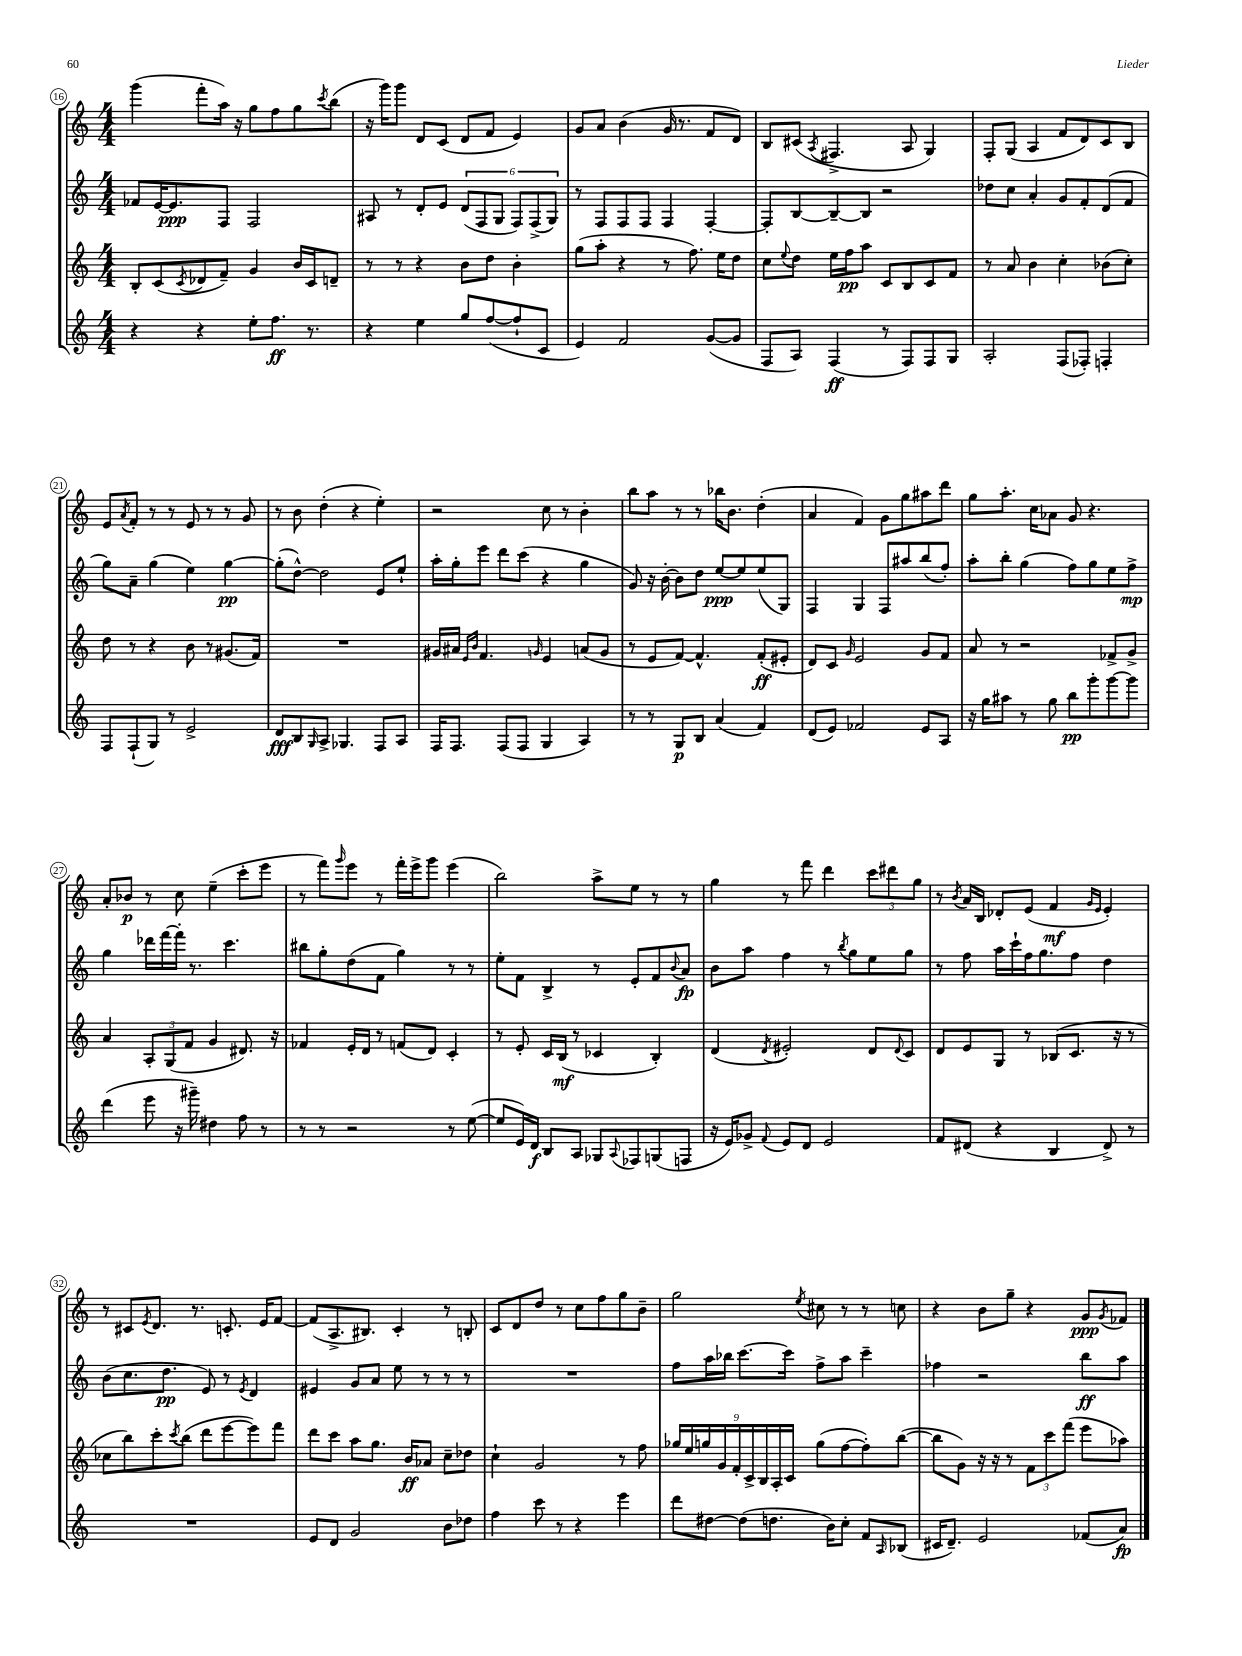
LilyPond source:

<<
\new StaffGroup <<
\new Staff = "s0" {
    \clef treble \key c \major \numericTimeSignature \time 4/4
    g'''4( f'''8-. a''16) r16 g''8 f''8 g''8 \acciaccatura { c'''8 } b''8( |
    r16 g'''16) g'''8 d'8 c'8( d'8 f'8 e'4) |
    g'8 a'8 b'4( g'16 r8. f'8 d'8) |
    b8 cis'8( \acciaccatura { a8 } fis4.-> a8 g4) |
    f8-. g8( a4 f'8 d'8) c'8 b8 |
    e'8 \acciaccatura { a'8 } f'8-. r8 r8 e'8 r8 r8 g'8 |
    r8 b'8 d''4-.( r4 e''4-.) |
    r2 c''8 r8 b'4-. |
    b''8 a''8 r8 r8 bes''16 b'8. d''4-.( |
    a'4 f'4) g'8 g''8 ais''8 d'''8 |
    g''8 a''8.-. c''16 aes'8 g'8 r4. |
    a'8-. bes'8\p r8 c''8 e''4--( c'''8-. e'''8 |
    r8 f'''8) \grace { g'''16 } e'''8 r8 f'''16-. e'''16-> g'''8 e'''4( |
    b''2) a''8-> e''8 r8 r8 |
    g''4 r8 f'''8 d'''4 \tuplet 3/2 { c'''8 dis'''8 g''8 } |
    r8 \acciaccatura { b'8 } a'16 b16 des'8-. e'8( f'4\mf \grace { g'16 e'16 } e'4-.) |
    r8 cis'8 \acciaccatura { e'8 } d'8. r8. c'8.-. e'16 f'8~ |
    f'8( a8.-> bis8.) c'4-. r8 b8-. |
    c'8 d'8 d''8 r8 c''8 f''8 g''8 b'8-- |
    g''2 \acciaccatura { e''8 } cis''8 r8 r8 c''8 |
    r4 b'8 g''8-- r4 g'8\ppp \acciaccatura { g'8 } fes'8 \bar "|." |
}
\new Staff = "s1" {
    \clef treble \key c \major \numericTimeSignature \time 4/4
    fes'8 e'16~ e'8.\ppp f8 f2 |
    ais8 r8 d'8-. e'8 \tuplet 6/4 { d'8( f8 g8 f8) f8->( g8) } |
    r8 f8 f8 f8 f4 f4~-. |
    f8-. b8~ b8~-- b8 r2 |
    des''8 c''8 a'4-. g'8 f'8-. d'8( f'8 |
    g''8) a'8-- g''4( e''4) g''4~\pp |
    g''8-.( d''8~-^) d''2 e'8 e''8-! |
    a''16-. g''16-. e'''8 d'''8 c'''8( r4 g''4 |
    g'8) r16 b'16~-. b'8 d''8 e''8~\ppp e''8 e''8( g8) |
    f4 g4 f8 ais''8 b''8( f''8-.) |
    a''8-. b''8-. g''4( f''8) g''8 e''8 f''8->\mp |
    g''4 des'''16 f'''16~ f'''16-. r8. c'''4. |
    bis''8 g''8-. d''8( f'8 g''4) r8 r8 |
    e''8-. f'8 b4-> r8 e'8-. f'8 \appoggiatura { b'8 } a'8\fp |
    b'8 a''8 f''4 r8 \acciaccatura { b''8 } g''8 e''8 g''8 |
    r8 f''8 a''16 c'''16-! f''16 g''8. f''8 d''4 |
    b'8( c''8. d''8.\pp e'8) r8 \acciaccatura { e'8 } d'4 |
    eis'4 g'8 a'8 e''8 r8 r8 r8 |
    R1 |
    f''8 a''16 bes''16 c'''8.~ c'''16 f''8-> a''8 c'''4-- |
    fes''4 r2 b''8\ff a''8 \bar "|." |
}
\new Staff = "s2" {
    \clef treble \key c \major \numericTimeSignature \time 4/4
    b8-. c'8( \acciaccatura { c'8 } des'8 f'8--) g'4 b'16 c'16 d'8-- |
    r8 r8 r4 b'8 d''8 b'4-. |
    g''8( a''8-. r4 r8 f''8.) e''16 d''8 |
    c''8 \appoggiatura { e''8 } d''8 e''16 f''16\pp a''8 c'8 b8 c'8 f'8 |
    r8 a'8 b'4 c''4-. bes'8( c''8-.) |
    d''8 r8 r4 b'8 r8 gis'8.( f'16) |
    R1 |
    gis'16 ais'16 \grace { e'16 b'16 } f'4. \grace { g'16 } e'4 a'8( g'8 |
    r8 e'8 f'8~) f'4.-^ f'8-.\ff( eis'8-. |
    d'8) c'8 \grace { g'16 } e'2 g'8 f'8 |
    a'8 r8 r2 fes'8-> g'8-> |
    a'4 \tuplet 3/2 { a8-. g8( f'8 } g'4 dis'8.) r16 |
    fes'4 e'16-. d'16 r8 f'8( d'8) c'4-. |
    r8 e'8-. c'16 b16\mf( r8 ces'4 b4-.) |
    d'4( \acciaccatura { d'8 } eis'2-.) d'8 \appoggiatura { d'8 } c'8 |
    d'8 e'8 g8 r8 bes8( c'8. r16 r8 |
    ces''8 b''8) c'''8-. \acciaccatura { c'''8 } b''8( d'''8 e'''8~ e'''8) f'''8 |
    d'''8 c'''8 a''8 g''8. b'16\ff aes'8 c''8-- des''8 |
    c''4-! g'2 r8 f''8 |
    \tuplet 9/8 { ges''16 e''16 g''16 g'16 f'16-. c'16-> b16 a16-. c'16 } g''8( f''8~ f''8-.) b''8~( |
    b''8 g'8) r16 r16 r8 \tuplet 3/2 { f'8 c'''8 f'''8( } e'''8 aes''8) \bar "|." |
}
\new Staff = "s3" {
    \clef treble \key c \major \numericTimeSignature \time 4/4
    r4 r4 e''8-. f''8.\ff r8. |
    r4 e''4 g''8 f''8~( f''8-! c'8 |
    e'4) f'2 g'8~( g'8 |
    f8 a8) f4\ff( r8 f8) f8 g8 |
    a2-. f8( fes8-.) f4-. |
    f8 f8-!( g8) r8 e'2-> |
    d'8\fff b8 \grace { g16 } a8-> ges4. f8 a8 |
    f16 f8. f8( f8 g4 a4) |
    r8 r8 g8\p b8 a'4( f'4) |
    d'8( e'8) fes'2 e'8 a8 |
    r16 g''16 ais''8 r8 g''8 b''8\pp g'''8-. g'''8~ g'''8 |
    d'''4( e'''8 r16 gis'''16--) dis''4 f''8 r8 |
    r8 r8 r2 r8 e''8~( |
    e''8 e'16) d'16\f b8 a8 ges8 \appoggiatura { a8 } fes8 g8( f8 |
    r16 e'16) ges'8-> \appoggiatura { f'8 } e'8 d'8 e'2 |
    f'8 dis'8( r4 b4 dis'8->) r8 |
    R1 |
    e'8 d'8 g'2 b'8 des''8 |
    f''4 c'''8 r8 r4 e'''4 |
    d'''8 dis''8~ dis''8( d''8. b'16) c''8-. f'8 \grace { a16 } bes8( |
    cis'16 d'8.--) e'2 fes'8( a'8\fp) \bar "|." |
}
>>
>>
\layout { \context { \Score currentBarNumber = #16 \override BarNumber.stencil = #(make-stencil-circler 0.1 0.3 ly:text-interface::print) } }
